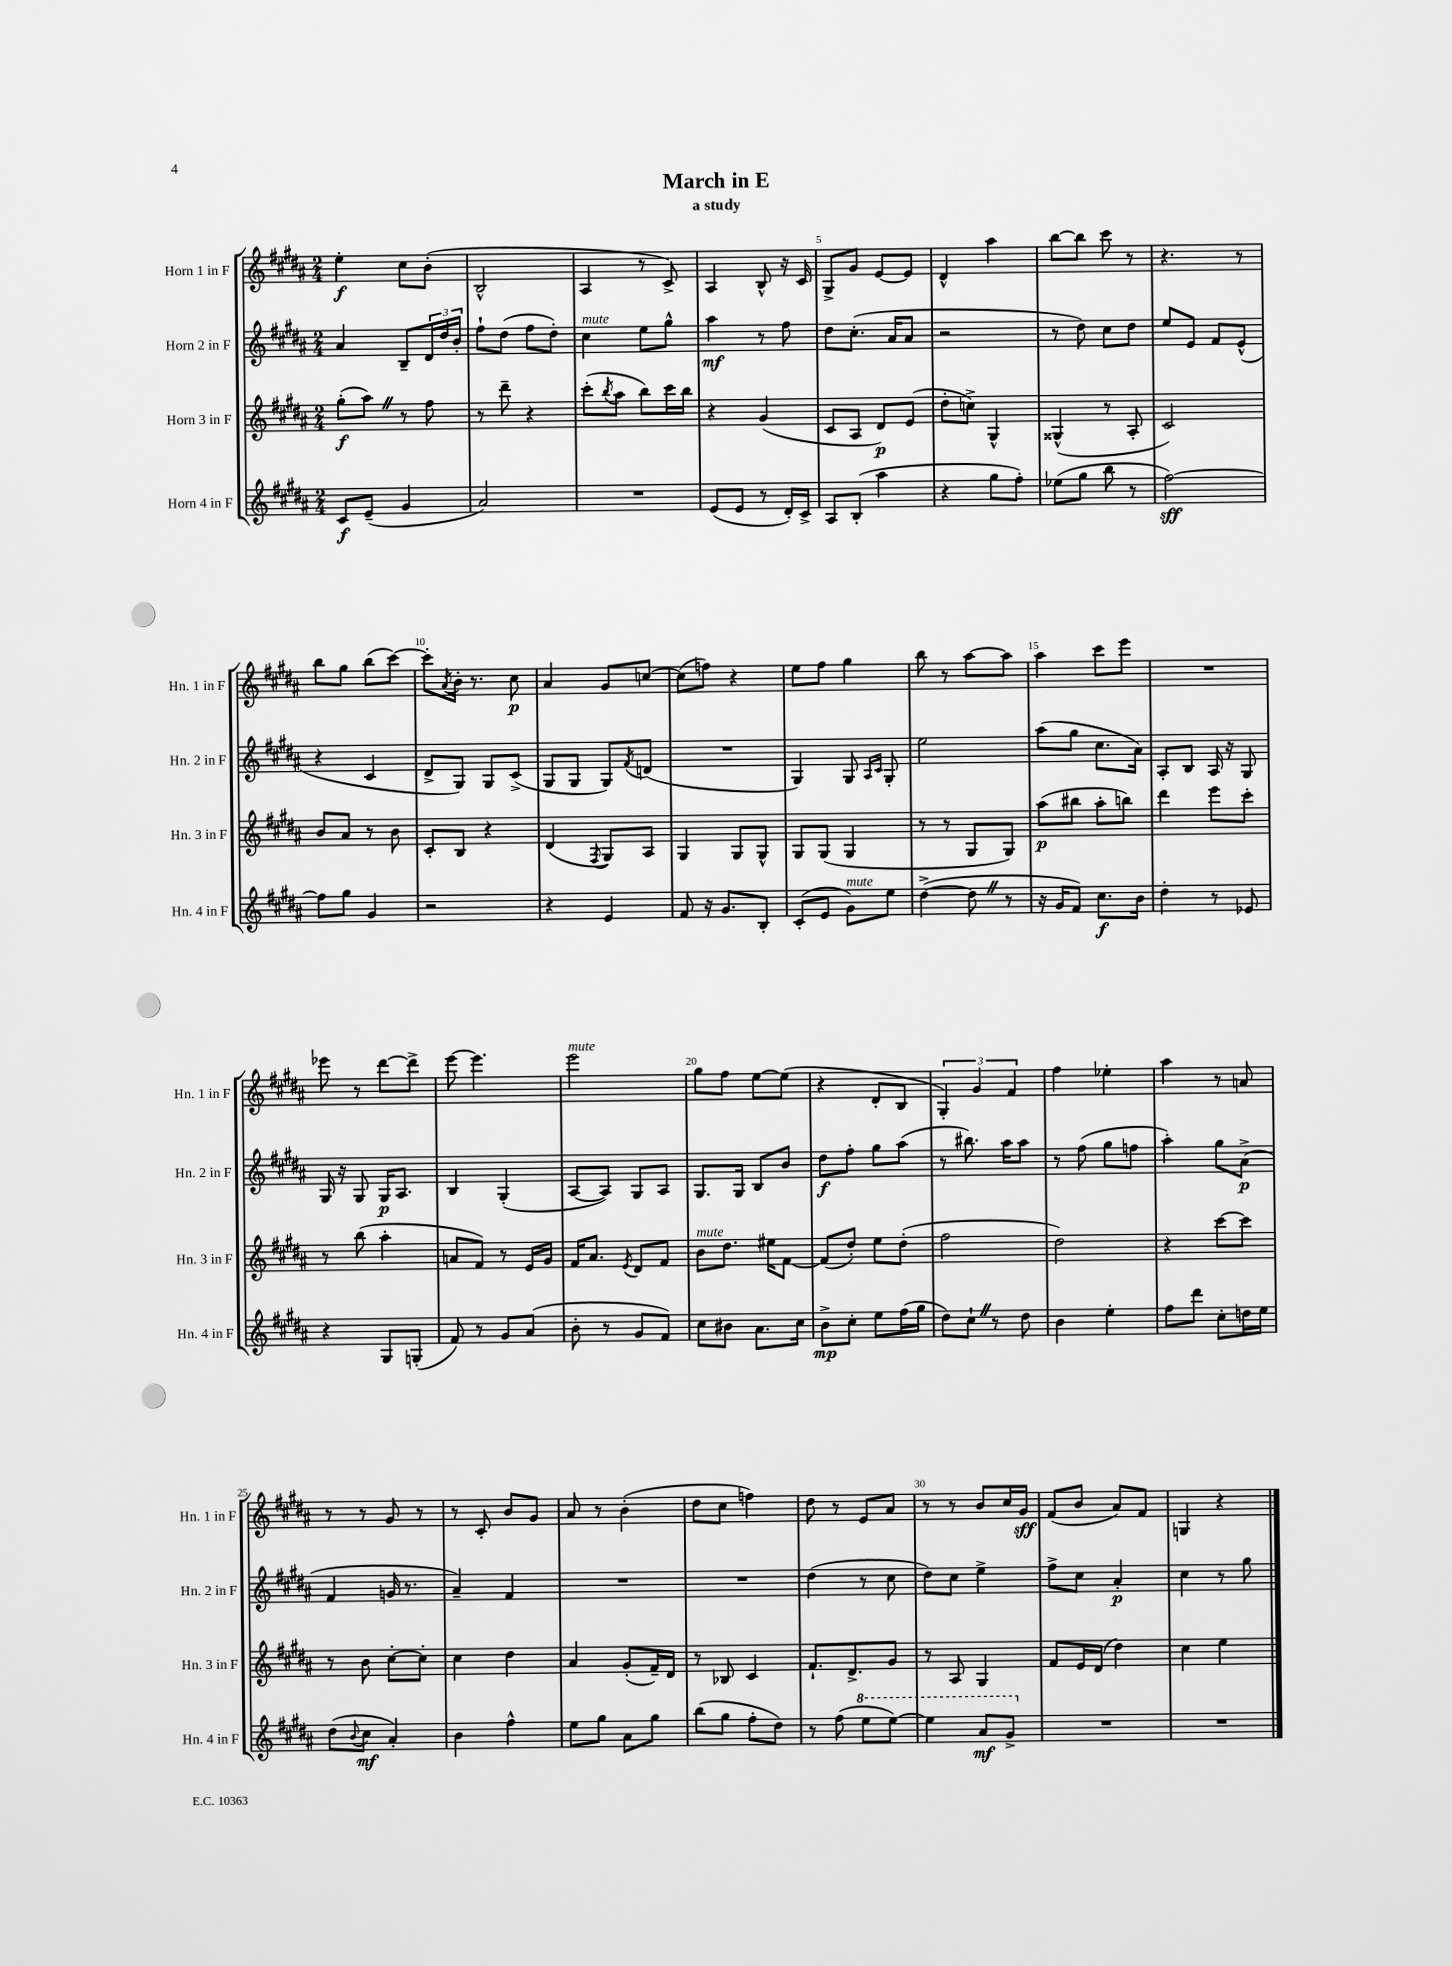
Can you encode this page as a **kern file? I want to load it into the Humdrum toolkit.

**kern	**dynam	**kern	**dynam	**kern	**dynam	**kern	**dynam
*part4	*part4	*part3	*part3	*part2	*part2	*part1	*part1
*staff4	*staff4	*staff3	*staff3	*staff2	*staff2	*staff1	*staff1
*I"Horn 4 in F	*	*I"Horn 3 in F	*	*I"Horn 2 in F	*	*I"Horn 1 in F	*
*I'Hn. 4 in F	*	*I'Hn. 3 in F	*	*I'Hn. 2 in F	*	*I'Hn. 1 in F	*
*clefG2	*	*clefG2	*	*clefG2	*	*clefG2	*
*k[f#c#g#d#a#]	*	*k[f#c#g#d#a#]	*	*k[f#c#g#d#a#]	*	*k[f#c#g#d#a#]	*
*M2/4	*	*M2/4	*	*M2/4	*	*M2/4	*
=1	=1	=1	=1	=1	=1	=1	=1
8c#/L	f	(8gg#'\L	f	4a#/	.	4ee'\	f
(8e~/J	.	8aa#Z\J)	.	.	.	.	.
4g#/	.	8r	.	8B~/L	.	8cc#\L	.
.	.	8ff#\	.	24d#/L	.	(8b'\J	.
.	.	.	.	24dd#/	.	.	.
.	.	.	.	24b'/JJ	.	.	.
=2	=2	=2	=2	=2	=2	=2	=2
2a#/)	.	8r	.	8ff#`\L	.	2B^^/	.
.	.	8ddd#~\	.	(8dd#\J	.	.	.
.	.	4r	.	8ff#\L	.	.	.
.	.	.	.	8dd#'\J)	.	.	.
=3	=3	=3	=3	=3	=3	=3	=3
!	!	!	!	!LO:TX:a:i:t=mute	!	!	!
2r	.	(8ccc#'\L	.	4cc#\	.	4A#/	.
.	.	8qbb/	.	.	.	.	.
.	.	8aa#\J	.	.	.	.	.
.	.	8bb\L)	.	8ee\L	.	8r	.
.	.	16ccc#\L	.	8gg#^^\J	.	8c#^/)	.
.	.	16bb\JJ	.	.	.	.	.
=4	=4	=4	=4	=4	=4	=4	=4
(8e/L	.	4r	.	4aa#\	mf	4A#/	.
8e/J	.	.	.	.	.	.	.
8r	.	(4g#/	.	8r	.	8B^^/	.
16d#'/LL)	.	.	.	8ff#\	.	16r	.
16c#^/JJ	.	.	.	.	.	16c#/	.
=5	=5	=5	=5	=5	=5	=5	=5
8A#/L	.	8c#/L	.	8dd#\L	.	8G#^/L	.
(8B'/J	.	8A#/J	.	(8.cc#'\J	.	8g#/J	.
4aa#\	.	8d#/L)	p	.	.	[8e/L	.
.	.	.	.	16a#/KL	.	.	.
.	.	(8e/J	.	8a#/J	.	8e/J]	.
=6	=6	=6	=6	=6	=6	=6	=6
4r	.	8dd#'\L	.	2r	.	4d#^^/	.
.	.	8ccn^\J)	.	.	.	.	.
8gg#\L	.	4G#^^/	.	.	.	4aa#\	.
8ff#'\J)	.	.	.	.	.	.	.
=7	=7	=7	=7	=7	=7	=7	=7
(8ee-X\L	.	(4G##X^^/	.	8r	.	[8bb\L	.
8gg#\J	.	.	.	8dd#\)	.	8bb\J]	.
8bb\	.	8r	.	8cc#\L	.	8ccc#\	.
8r	.	8A#'/	.	8dd#\J	.	8r	.
=8	=8	=8	=8	=8	=8	=8	=8
[2ff#\)	sff	2c#/)	.	8ee/L	.	4.r	.
.	.	.	.	8e/J	.	.	.
.	.	.	.	8f#/L	.	.	.
.	.	.	.	(8e^^/J	.	8r	.
!!LO:LB:g=z
=9	=9	=9	=9	=9	=9	=9	=9
8ff#\L]	.	8b/L	.	4r	.	8bb\L	.
8gg#\J	.	8a#/J	.	.	.	8gg#\J	.
4g#/	.	8r	.	4c#/	.	(8bb\L	.
.	.	8b\	.	.	.	[8ccc#\J)	.
=10	=10	=10	=10	=10	=10	=10	=10
2r	.	8c#'/L	.	8d#^/L	.	8ccc#'\L]	.
.	.	.	.	.	.	8qa#/	.
.	.	8B/J	.	8G#/J)	.	16b'\Jk	.
.	.	.	.	.	.	8.r	.
.	.	4r	.	8G#/L	.	.	.
.	.	.	.	(8c#^/J	.	8cc#\	p
=11	=11	=11	=11	=11	=11	=11	=11
4r	.	(4d#/	.	8G#/L	.	4a#/	.
.	.	.	.	8G#/J	.	.	.
.	.	8qF#/	.	.	.	.	.
4e/	.	8G#/L)	.	8G#/L)	.	8g#/L	.
.	.	.	.	8qf#/	.	.	.
.	.	8A#/J	.	(8dn/J	.	[8ccn/J	.
=12	=12	=12	=12	=12	=12	=12	=12
8f#/	.	4G#/	.	2r	.	(8cc\L]	.
16r	.	.	.	.	.	8ffn\J)	.
8.g#/L	.	.	.	.	.	.	.
.	.	8G#/L	.	.	.	4r	.
8B'/J	.	8G#^^/J	.	.	.	.	.
=13	=13	=13	=13	=13	=13	=13	=13
(8c#'/L	.	8G#/L	.	4G#/)	.	8ee\L	.
8e/J	.	(8G#/J	.	.	.	8ff#\J	.
!LO:TX:a:i:t=mute	!	!	!	!	!	!	!
8g#\L)	.	4G#/	.	8G#/	.	4gg#\	.
.	.	.	.	16qqA#/LL	.	.	.
.	.	.	.	16qqc#/JJ	.	.	.
8ee\J	.	.	.	8G#'/	.	.	.
=14	=14	=14	=14	=14	=14	=14	=14
([4dd#^\	.	8r	.	2ee\	.	8bb\	.
.	.	8r	.	.	.	8r	.
8dd#Z\]	.	8G#/L	.	.	.	[8aa#\L	.
8r	.	8G#/J)	.	.	.	8aa#\J]	.
=15	=15	=15	=15	=15	=15	=15	=15
16r	.	(8aa#\L	p	(8aa#\L	.	4aa#\	.
16g#/KL	.	.	.	.	.	.	.
8f#/J)	.	8bb#X\J	.	8gg#\J	.	.	.
8.cc#\L	f	8aa#'\L	.	8.cc#\L	.	8ccc#\L	.
.	.	8bbn\J)	.	.	.	8eee\J	.
16b\Jk	.	.	.	16a#\Jk)	.	.	.
=16	=16	=16	=16	=16	=16	=16	=16
4dd#'\	.	4ddd#\	.	8A#'/L	.	2r	.
.	.	.	.	8B/J	.	.	.
8r	.	8eee\L	.	16A#/	.	.	.
.	.	.	.	16r	.	.	.
8e-X/	.	8ccc#'\J	.	8G#/	.	.	.
!!LO:LB:g=z
=17	=17	=17	=17	=17	=17	=17	=17
4r	.	8r	.	16G#/	.	8eee-X\	.
.	.	.	.	16r	.	.	.
.	.	(8bb\	.	8G#/	.	8r	.
8G#/L	.	4aa#'\	.	16G#/KL	p	[8ddd#\L	.
.	.	.	.	8.A#/J	.	.	.
(8Gn'/J	.	.	.	.	.	8ddd#^\J]	.
=18	=18	=18	=18	=18	=18	=18	=18
8f#/)	.	8an/L	.	4B/	.	[8eee\	.
8r	.	8f#/J)	.	.	.	4.eee\]	.
8g#/L	.	8r	.	(4G#'/	.	.	.
(8a#/J	.	16e/LL	.	.	.	.	.
.	.	16g#/JJ	.	.	.	.	.
=19	=19	=19	=19	=19	=19	=19	=19
!	!	!	!	!	!	!LO:TX:a:i:t=mute	!
8b'\	.	16f#/KL	.	[8A#/L	.	2eee\	.
.	.	8.a#/J	.	.	.	.	.
8r	.	.	.	8A#/J])	.	.	.
.	.	8qe/	.	.	.	.	.
8g#/L	.	8d#/L	.	8G#/L	.	.	.
8f#/J)	.	8f#/J	.	8A#/J	.	.	.
=20	=20	=20	=20	=20	=20	=20	=20
!	!	!LO:TX:a:i:t=mute	!	!	!	!	!
8cc#\L	.	8b\L	.	8.G#/L	.	8gg#\L	.
8b#X\J	.	8.dd#\J	.	.	.	8ff#\J	.
.	.	.	.	16G#/Jk	.	.	.
8.a#\L	.	.	.	8B/L	.	[8ee\L	.
.	.	16ee#X\KL	.	.	.	.	.
.	.	[8f#\J	.	8b/J	.	(8ee\J]	.
16cc#\Jk	.	.	.	.	.	.	.
=21	=21	=21	=21	=21	=21	=21	=21
8b^\L	mp	(8f#/L]	.	8dd#\L	f	4r	.
8cc#'\J	.	8dd#'/J)	.	8ff#'\J	.	.	.
8ee\L	.	8ee\L	.	8gg#\L	.	8d#'/L	.
(16ff#\L	.	(8dd#'\J	.	(8aa#\J	.	8B/J	.
16gg#\JJ	.	.	.	.	.	.	.
=22	=22	=22	=22	=22	=22	=22	=22
8dd#\L)	.	2ff#\	.	8r	.	6G#'/)	.
8cc#`Z\J	.	.	.	8.bb#X\)	.	.	.
.	.	.	.	.	.	6g#/	.
8r	.	.	.	.	.	.	.
.	.	.	.	16aa#\KL	.	.	.
.	.	.	.	.	.	6f#/	.
8dd#\	.	.	.	8aa#\J	.	.	.
=23	=23	=23	=23	=23	=23	=23	=23
4b\	.	2dd#\)	.	8r	.	4ff#\	.
.	.	.	.	(8ff#\	.	.	.
4ee'\	.	.	.	8gg#\L	.	4ee-X'\	.
.	.	.	.	8ffn\J	.	.	.
=24	=24	=24	=24	=24	=24	=24	=24
8ff#\L	.	4r	.	4aa#'\)	.	4aa#\	.
8ddd#\J	.	.	.	.	.	.	.
8cc#'\L	.	[8ccc#\L	.	8gg#\L	.	8r	.
16ddn\L	.	8ccc#\J]	.	(8a#^\J	p	8an/	.
16ee\JJ	.	.	.	.	.	.	.
!!LO:LB:g=z
=25	=25	=25	=25	=25	=25	=25	=25
(8dd#\L	.	8r	.	4f#/	.	8r	.
8qqb/	.	.	.	.	.	.	.
8cc#\J	mf	8b\	.	.	.	8r	.
4a#'/)	.	[8cc#'\L	.	16gn/	.	8g#/	.
.	.	.	.	8.r	.	.	.
.	.	8cc#'\J]	.	.	.	8r	.
=26	=26	=26	=26	=26	=26	=26	=26
4b\	.	4cc#\	.	4a#~/)	.	8r	.
.	.	.	.	.	.	8c#'/	.
4ff#^^\	.	4dd#\	.	4f#/	.	8b/L	.
.	.	.	.	.	.	8g#/J	.
=27	=27	=27	=27	=27	=27	=27	=27
8ee\L	.	4a#/	.	2r	.	8a#/	.
8gg#\J	.	.	.	.	.	8r	.
8a#\L	.	(8g#'/L	.	.	.	(4b'\	.
8gg#\J	.	16f#~/L)	.	.	.	.	.
.	.	16d#/JJ	.	.	.	.	.
=28	=28	=28	=28	=28	=28	=28	=28
(8bb\L	.	8r	.	2r	.	8dd#\L	.
8gg#\J	.	8B-X/	.	.	.	8cc#\J	.
8ff#'\L	.	4c#/	.	.	.	4ffn\)	.
8dd#\J)	.	.	.	.	.	.	.
=29	=29	=29	=29	=29	=29	=29	=29
8r	.	8.f#`/L	.	(4dd#\	.	8dd#\	.
(8ff#\	.	.	.	.	.	8r	.
.	.	8.d#^/	.	.	.	.	.
*8va	*	*	*	*	*	*	*
8eee\L	.	.	.	8r	.	8e/L	.
[8eee\J)	.	8g#/J	.	8cc#\	.	8a#/J	.
=30	=30	=30	=30	=30	=30	=30	=30
4eee\]	.	8r	.	8dd#\L)	.	8r	.
.	.	8A#/	.	8cc#\J	.	8r	.
8aa#/L	mf	4G#/	.	4ee^\	.	8b/L	.
8gg#^/J	.	.	.	.	.	16cc#/L	.
.	.	.	.	.	.	16g#/JJ	sff
=31	=31	=31	=31	=31	=31	=31	=31
*X8va	*	*	*	*	*	*	*
2r	.	8f#/L	.	8ff#^\L	.	(8f#/L	.
.	.	16e/L	.	8cc#\J	.	8b/J	.
.	.	(16d#/JJ	.	.	.	.	.
.	.	4dd#\)	.	4a#'/	p	8a#/L)	.
.	.	.	.	.	.	8f#/J	.
=32	=32	=32	=32	=32	=32	=32	=32
2r	.	4cc#\	.	4cc#\	.	4Gn/	.
.	.	4ee\	.	8r	.	4r	.
.	.	.	.	8gg#\	.	.	.
==	==	==	==	==	==	==	==
*-	*-	*-	*-	*-	*-	*-	*-
